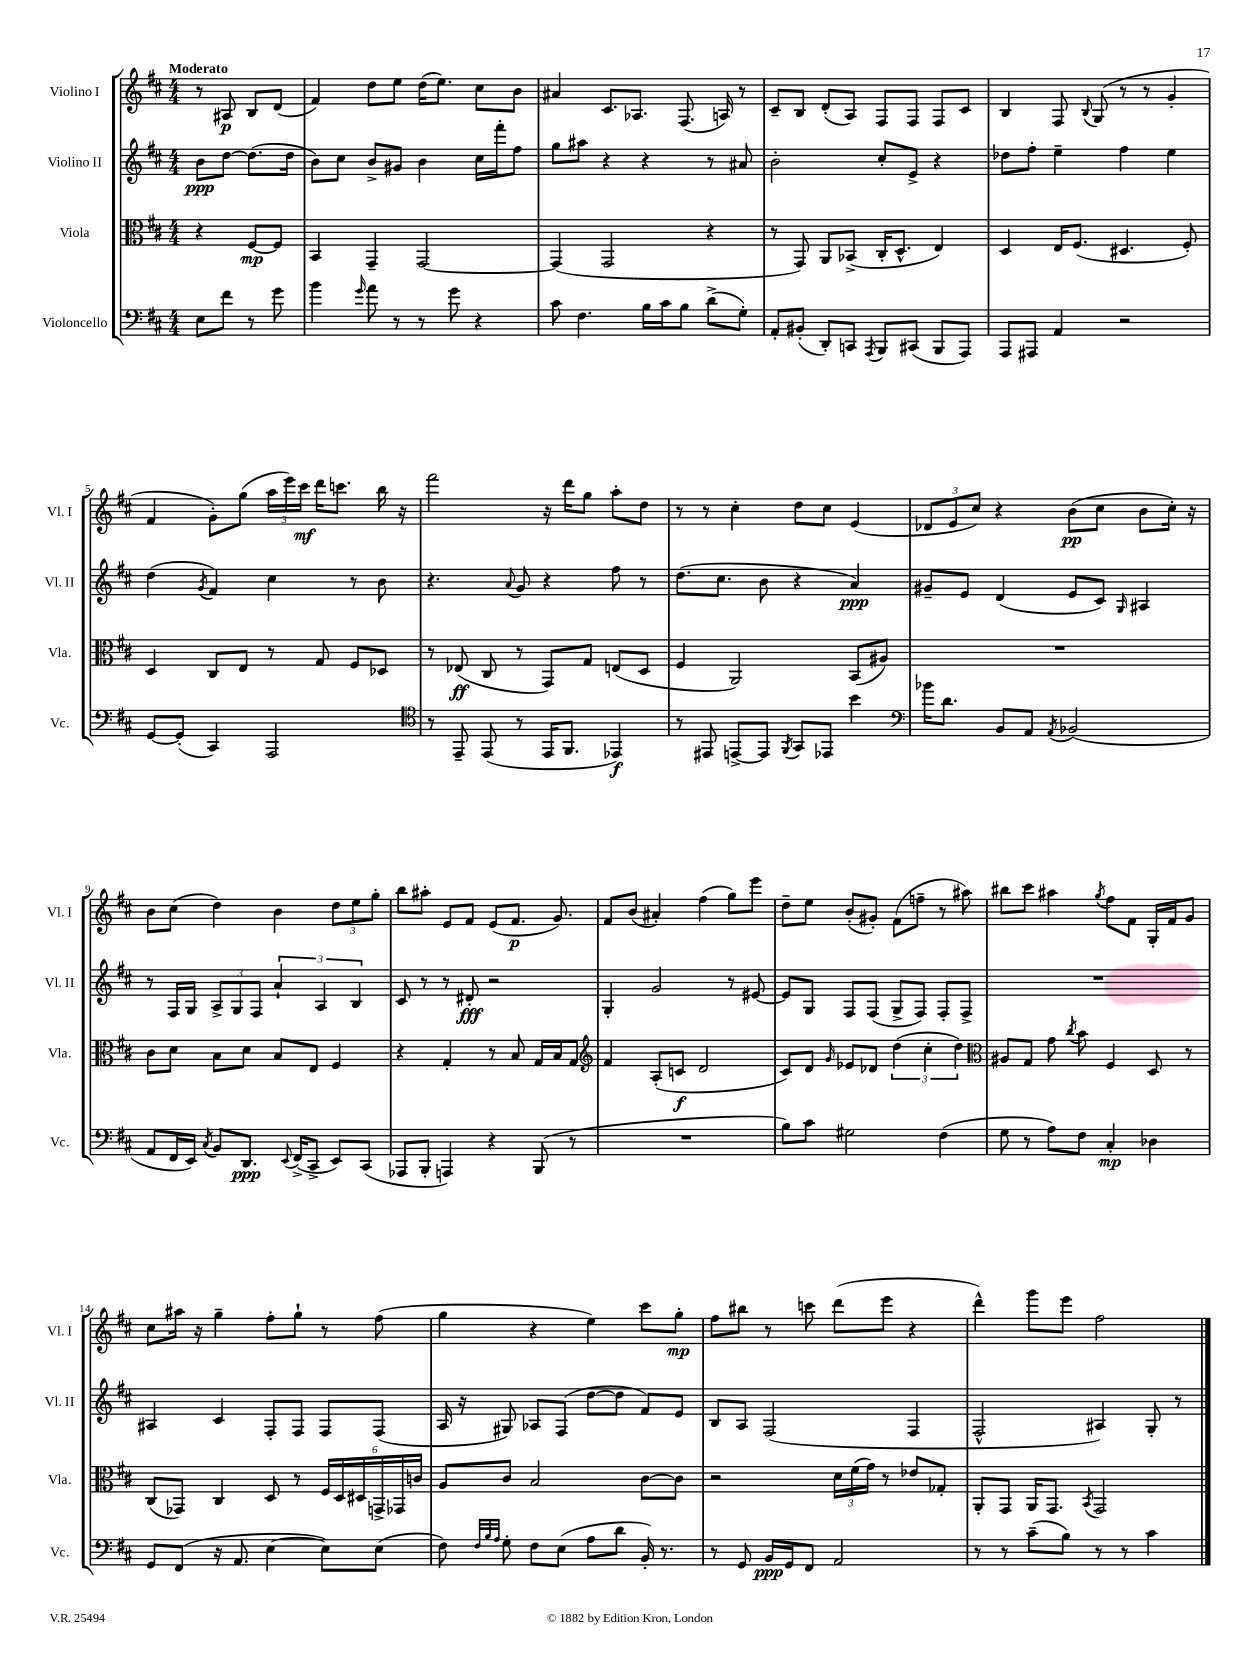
<<
\new StaffGroup <<
\new Staff = "s0" \with { instrumentName = "Violino I" shortInstrumentName = "Vl. I" } {
    \clef treble \key d \major \numericTimeSignature \time 4/4 \partial 2 \tempo "Moderato"
    \autoBeamOff r8 ais8\p b8[ d'8]( |
    fis'4) d''8[ e''8] d''16[( e''8.]) cis''8[ b'8] |
    ais'4 cis'8.[ aes8.] fis8.( a16) r8 |
    cis'8[-- b8] d'8[-.( a8]) fis8[ fis8] fis8[ cis'8] |
    b4 fis8 \appoggiatura { b8 } g8( r8 r8 g'4-. |
    fis'4 g'8[-.) g''8]( \tuplet 3/2 { a''16[ e'''16) cis'''16]\mf } d'''16[ c'''8.] b''16 r16 |
    fis'''2 r16 d'''16[ g''8] a''8[-. d''8] |
    r8 r8 cis''4-. d''8[ cis''8] e'4( |
    \tuplet 3/2 { des'8[ e'8 cis''8]) } r4 b'8[\pp( cis''8] b'8[ cis''16]-.) r16 |
    b'8[ cis''8]( d''4) b'4 \tuplet 3/2 { d''8[ e''8 g''8]-. } |
    b''8[ ais''8]-. e'8[ fis'8] e'8[( fis'8.]\p g'8.) |
    fis'8[ b'8]( ais'4-.) fis''4( g''8[) e'''8] |
    d''8[-- e''8] b'8[-.( gis'8]-.) fis'8[( f''8]-- r8 ais''8) |
    bis''8[ cis'''8] ais''4 \acciaccatura { g''8 } fis''8[ fis'8] g16[-. fis'16 g'8] |
    cis''8[ ais''16] r16 g''4-- fis''8[-. g''8]-! r8 fis''8( |
    g''4 r4 e''4) cis'''8[ g''8]-.\mp |
    fis''8[ bis''8] r8 c'''8 d'''8[( e'''8] r4 |
    d'''4-^) g'''8[ e'''8] fis''2 \bar "|." |
}
\new Staff = "s1" \with { instrumentName = "Violino II" shortInstrumentName = "Vl. II" } {
    \clef treble \key d \major \numericTimeSignature \time 4/4 \partial 2
    \autoBeamOff b'8[\ppp d''8]~ d''8.[( d''16] |
    b'8[) cis''8] b'8[-> gis'8] b'4 cis''16[ fis'''16-. fis''8] |
    g''8[ ais''8] r4 r4 r8 ais'8 |
    b'2-. cis''8[-. e'8]-> r4 |
    des''8[ fis''8]-. e''4-- fis''4 e''4 |
    d''4( \acciaccatura { g'8 } fis'4) cis''4 r8 b'8 |
    r4. \appoggiatura { a'8 } g'8 r4 fis''8 r8 |
    d''8.[( cis''8.] b'8 r4 a'4\ppp) |
    gis'8[-- e'8] d'4( e'8[ cis'8]) \grace { g16 } ais4 |
    r8 fis16[ g16] \tuplet 3/2 { a8[-> g8 fis8] } \tuplet 3/2 { a'4-! a4 b4 } |
    cis'8 r8 r8 dis'8-.\fff r2 |
    g4-. g'2 r8 eis'8~ |
    eis'8[ g8] fis8[ fis8]( g8[-> fis8]) fis8[-. fis8]-> |
    R1 |
    ais4 cis'4 fis8[-. fis8] fis8[ fis8]( |
    a16 r16 gis8) aes8[ fis8]( d''8[~ d''8] fis'8[) e'8] |
    b8[ a8] fis2( fis4 |
    fis2-^ ais4) g8-. r8 \bar "|." |
}
\new Staff = "s2" \with { instrumentName = "Viola" shortInstrumentName = "Vla." } {
    \clef alto \key d \major \numericTimeSignature \time 4/4 \partial 2
    \autoBeamOff r4 fis8[~\mp fis8] |
    b,4 g,4-- g,2~ |
    g,4( g,2 r4 |
    r8 g,8) a,8[ bes,8]->( cis16[-. d8.]-^ e4) |
    d4 e16[ fis8.]( dis4. fis8-.) |
    d4 cis8[ e8] r8 g8 fis8[ des8] |
    r8 ees8\ff( cis8 r8 g,8[) g8] e8[( d8] |
    fis4 a,2) b,8[( ais8]) |
    R1 |
    cis'8[ d'8] b8[ d'8] b8[ e8] fis4 |
    r4 g4-. r8 b8 g16[ b16 g8] |
    \clef treble fis'4 a8[-.( c'8]\f d'2 |
    cis'8[) d'8] \grace { g'16 } ees'8[ des'8] \tuplet 3/2 { d''4( cis''4-. d''4) } |
    \clef alto ais8[ g8] g'8 \acciaccatura { cis''8 } b'8 fis4 d8 r8 |
    cis8[( ges,8]) cis4 d8 r8 \tuplet 6/4 { fis16[ d16 dis16 g,16-> ges,16 c'16] } |
    a8[ cis'8] b2 cis'8[~ cis'8] |
    r2 \tuplet 3/2 { d'16[ fis'16( g'16]) } r8 ees'8[ ges8]-. |
    a,8[-. g,8] a,16[ g,8.] \acciaccatura { b,8 } g,2 \bar "|." |
}
\new Staff = "s3" \with { instrumentName = "Violoncello" shortInstrumentName = "Vc." } {
    \clef bass \key d \major \numericTimeSignature \time 4/4 \partial 2
    \autoBeamOff e8[ fis'8] r8 g'8 |
    b'4 \grace { g'16 } a'8 r8 r8 g'8 r4 |
    cis'8 fis4. b16[ cis'16 b8] d'8[->( g8]-.) |
    a,8[-. bis,8]-.( d,8[-.) c,8] \acciaccatura { a,,8 } b,,8[ cis,8]( b,,8[ a,,8]) |
    a,,8[ ais,,8] a,4 r2 |
    g,8[~ g,8]-.( cis,4) a,,2 |
    \clef tenor r8 e,8-- e,8( r8 e,16[ fis,8.] ees,4\f) |
    r8 eis,8 e,8[~-> e,8] \acciaccatura { fis,8 } g,8[ ees,8] b'4 |
    \clef bass bes'16[ d'8.] b,8[ a,8] \acciaccatura { a,8 } bes,2( |
    a,8[ fis,16 e,16]) \acciaccatura { cis8 } b,8[ d,8.]\ppp \appoggiatura { e,8 } fis,16[->( cis,8]-> e,8[) cis,8]( |
    aes,,8[ b,,8]-. a,,4) r4 b,,8( r8 |
    R1 |
    b8[) cis'8] gis2 fis4( |
    g8 r8 a8[) fis8] cis4-.\mp des4 |
    g,8[ fis,8]( r16 a,8. e4~ e8[) e8]( |
    fis8) \grace { fis32[ b32 a32] } g8-. fis8[ e8]( a8[ d'8] b,16-.) r8. |
    r8 g,8 b,16[\ppp g,16 fis,8] a,2 |
    r8 r8 cis'8[--( b8]) r8 r8 cis'4 \bar "|." |
}
>>
>>
